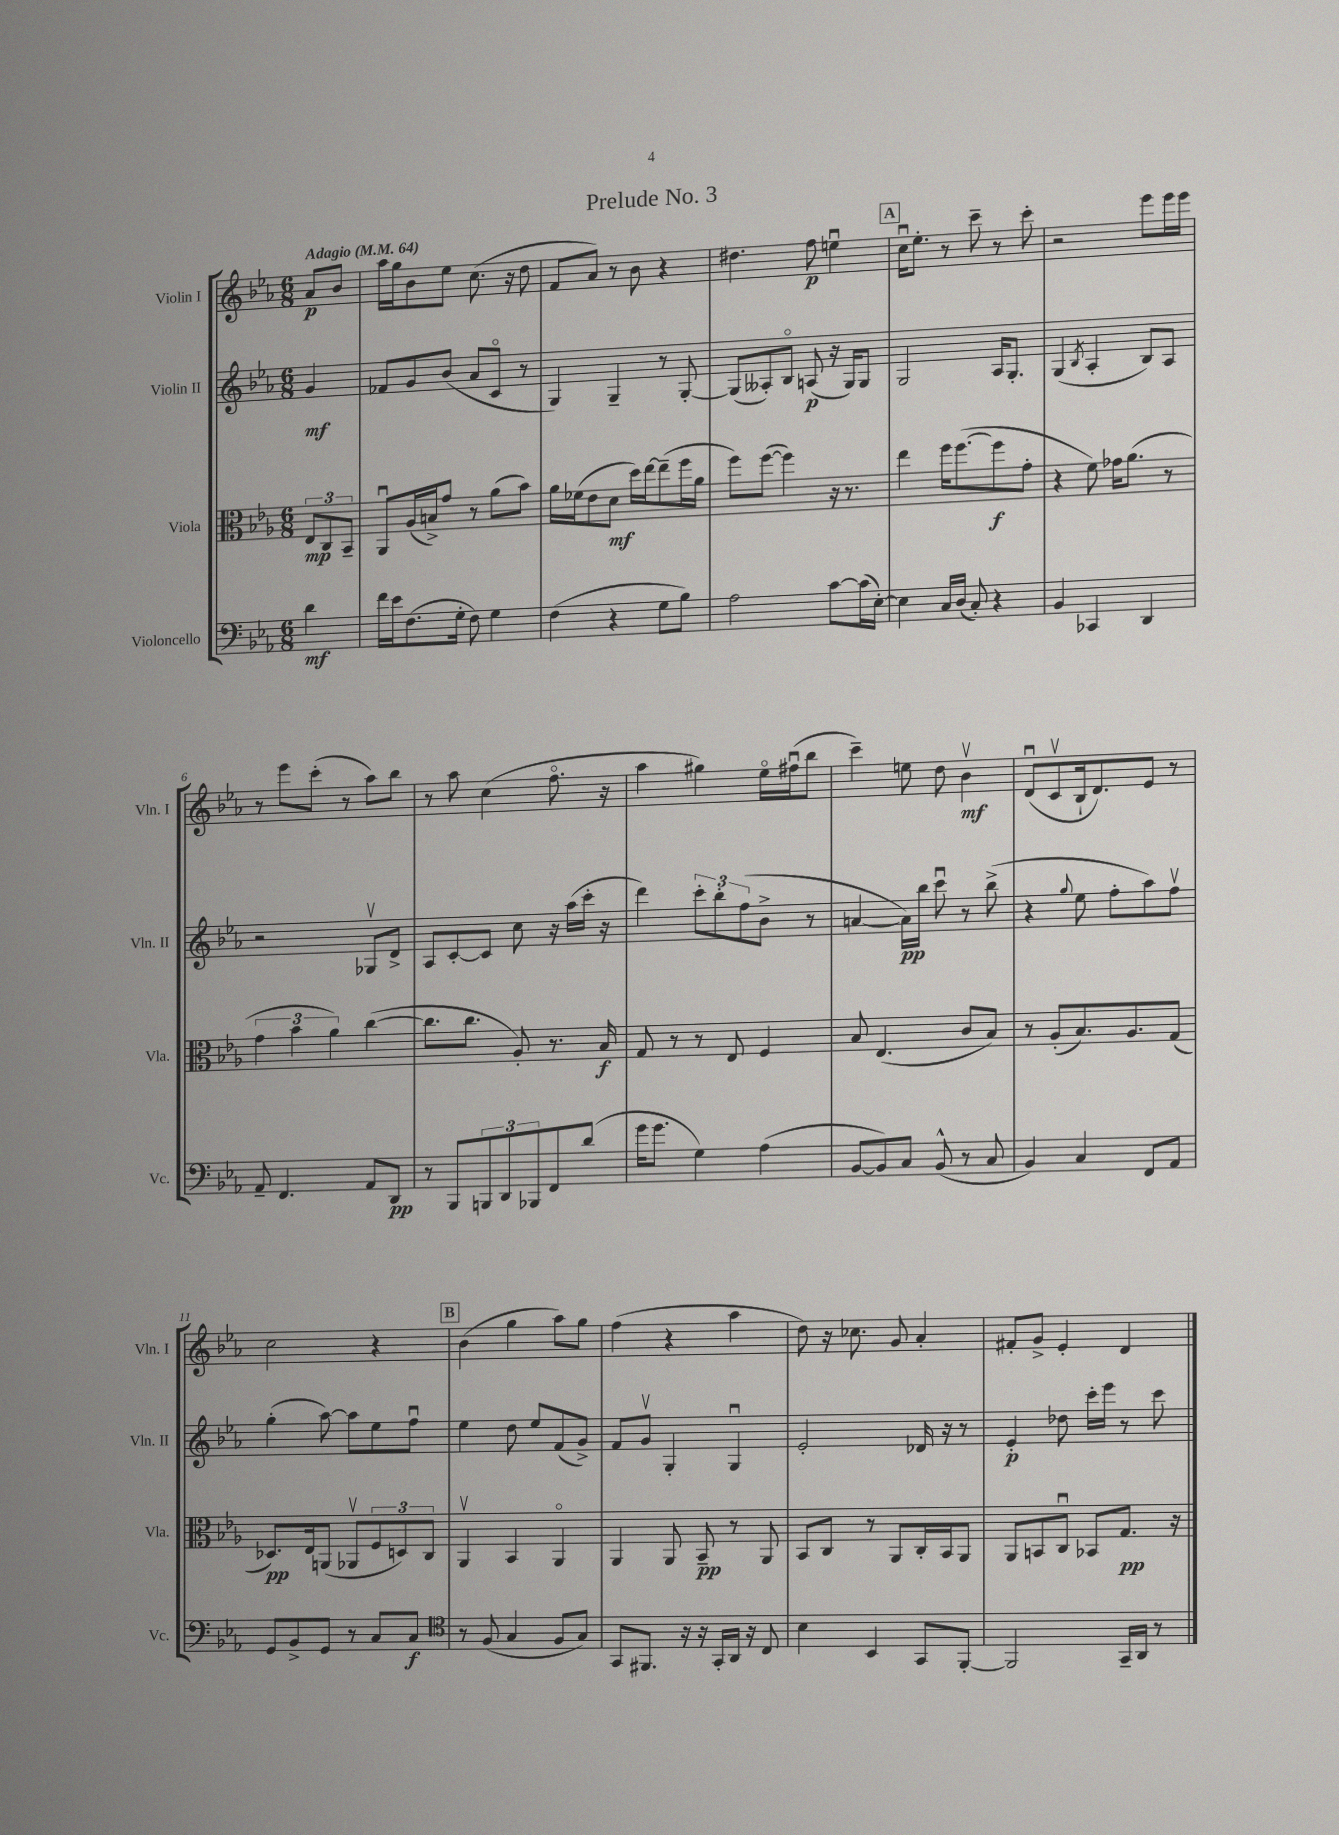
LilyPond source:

\header { title = "Prelude No. 3" }
<<
\new StaffGroup <<
\new Staff = "s0" \with { instrumentName = "Violin I" shortInstrumentName = "Vln. I" } {
    \clef treble \key ees \major \numericTimeSignature \time 6/8 \partial 4 \tempo "Adagio" 4 = 64
    aes'8\p bes'8 |
    aes''16 g''16 bes'8 ees''8 c''8.( r16 d''8 |
    f'8 aes'8) r8 bes'8 r4 |
    dis''4. f''8\p e''4\downbow |
    \mark \markup { \box "A" } c''16\downbow ees''8.-. r8 c'''8-- r8 c'''8-. |
    r2 ees'''8 ees'''16 ees'''16 |
    r8 ees'''8 c'''8-.( r8 aes''8) bes''8 |
    r8 aes''8 c''4( f''8.\flageolet r16 |
    aes''4 gis''4) ees''16\flageolet fis''16\downbow( bes''8 |
    c'''4--) e''8 d''8 bes'4\upbow\mf |
    d'8\downbow( c'8\upbow bes16-! d'8.) ees'8 r8 |
    c''2 r4 |
    \mark \markup { \box "B" } bes'4( g''4 aes''8) g''8 |
    f''4( r4 aes''4 |
    d''8) r16 ces''8. g'8 aes'4-. |
    fis'8-. g'8-> ees'4-. d'4 \bar "|." |
}
\new Staff = "s1" \with { instrumentName = "Violin II" shortInstrumentName = "Vln. II" } {
    \clef treble \key ees \major \numericTimeSignature \time 6/8 \partial 4
    g'4\mf |
    fes'8 g'8 bes'8( aes'8 c'8\flageolet r8 |
    g4) g4-- r8 g8~-. |
    g8( aeses8-.) bes8\flageolet a8\p( r16 g16) g8 |
    \mark \markup { \box "A" } g2 aes16 g8.-. |
    g4( \acciaccatura { bes8 } aes4-. bes8) aes8 |
    r2 ges8\upbow d'8-> |
    aes8 c'8~-. c'8 c''8 r16 aes''16( c'''16-. r16 |
    d'''4) \tuplet 3/2 { c'''8-. bes''8-. f''8( } bes'8-> r8 |
    a'4~ a'16\pp) bes''16 c'''8\downbow r8 bes''8->( |
    r4 \appoggiatura { g''8 } ees''8 f''8-. aes''8) f''8\upbow |
    g''4-.( aes''8~) aes''8 ees''8 f''8\downbow |
    \mark \markup { \box "B" } ees''4 d''8 ees''8 f'8( g'8->) |
    f'8 g'8\upbow g4-. g4\downbow |
    ees'2-. des'16 r16 r8 |
    ees'4-.\p des''8 c'''16-. ees'''16 r8 c'''8 \bar "|." |
}
\new Staff = "s2" \with { instrumentName = "Viola" shortInstrumentName = "Vla." } {
    \clef alto \key ees \major \numericTimeSignature \time 6/8 \partial 4
    \tuplet 3/2 { ees8\mp c8 bes,8-- } |
    aes,8\downbow aes16( b16->) g'8 r8 aes'8( bes'8) |
    aes'16 fes'16( ees'8 d'8\mf d''16) ees''16~ ees''8--( f''16 aes'16 |
    f''8) f''8~( f''4) r16 r8. |
    \mark \markup { \box "A" } ees''4 f''16 f''8.~( f''8\f g'8-. |
    r4 f'8) ges'16 aes'8.( r8 |
    \tuplet 3/2 { g'4 bes'4 aes'4) } c''4~( |
    c''8. c''8. aes8-.) r8. bes16\f |
    g8 r8 r8 ees8 f4 |
    bes8 ees4.( c'8 bes8) |
    r8 aes8-.( bes8.) aes8. g8( |
    des8.\pp) ees16 a,8( aes,8\upbow \tuplet 3/2 { f8 d8) c8 } |
    \mark \markup { \box "B" } aes,4\upbow bes,4 aes,4\flageolet |
    aes,4 aes,8 bes,8--\pp r8 aes,8 |
    bes,8 c8 r8 aes,8 c16-. bes,16 aes,8 |
    aes,8 b,8 c8\downbow bes,8 g8.\pp r16 \bar "|." |
}
\new Staff = "s3" \with { instrumentName = "Violoncello" shortInstrumentName = "Vc." } {
    \clef bass \key ees \major \numericTimeSignature \time 6/8 \partial 4
    d'4\mf |
    f'16 ees'16 f8.( g16-. f8) g4 |
    f4( r4 g8 bes8) |
    aes2 c'8~ c'16( ees16~-.) |
    \mark \markup { \box "A" } ees4 c16 d16( c8-.) r4 |
    bes,4 ces,4 d,4 |
    aes,8-- f,4. aes,8 d,8\pp |
    r8 bes,,8 \tuplet 3/2 { b,,8 d,8 bes,,8 } f,8 d'8( |
    g'16 g'8. g4) aes4( |
    bes,8~ bes,8) c8 bes,8-^( r8 c8 |
    bes,4) c4 f,8 aes,8 |
    g,8 bes,8-> g,8 r8 c8 c8\f |
    \mark \markup { \box "B" } \clef tenor r8 f8( g4 f8 g8) |
    g,8 fis,8. r16 r16 g,16-. aes,16 r16 c8 |
    bes4 bes,4 g,8 f,8~-. |
    f,2 g,16-- aes,16 r8 \bar "|." |
}
>>
>>
